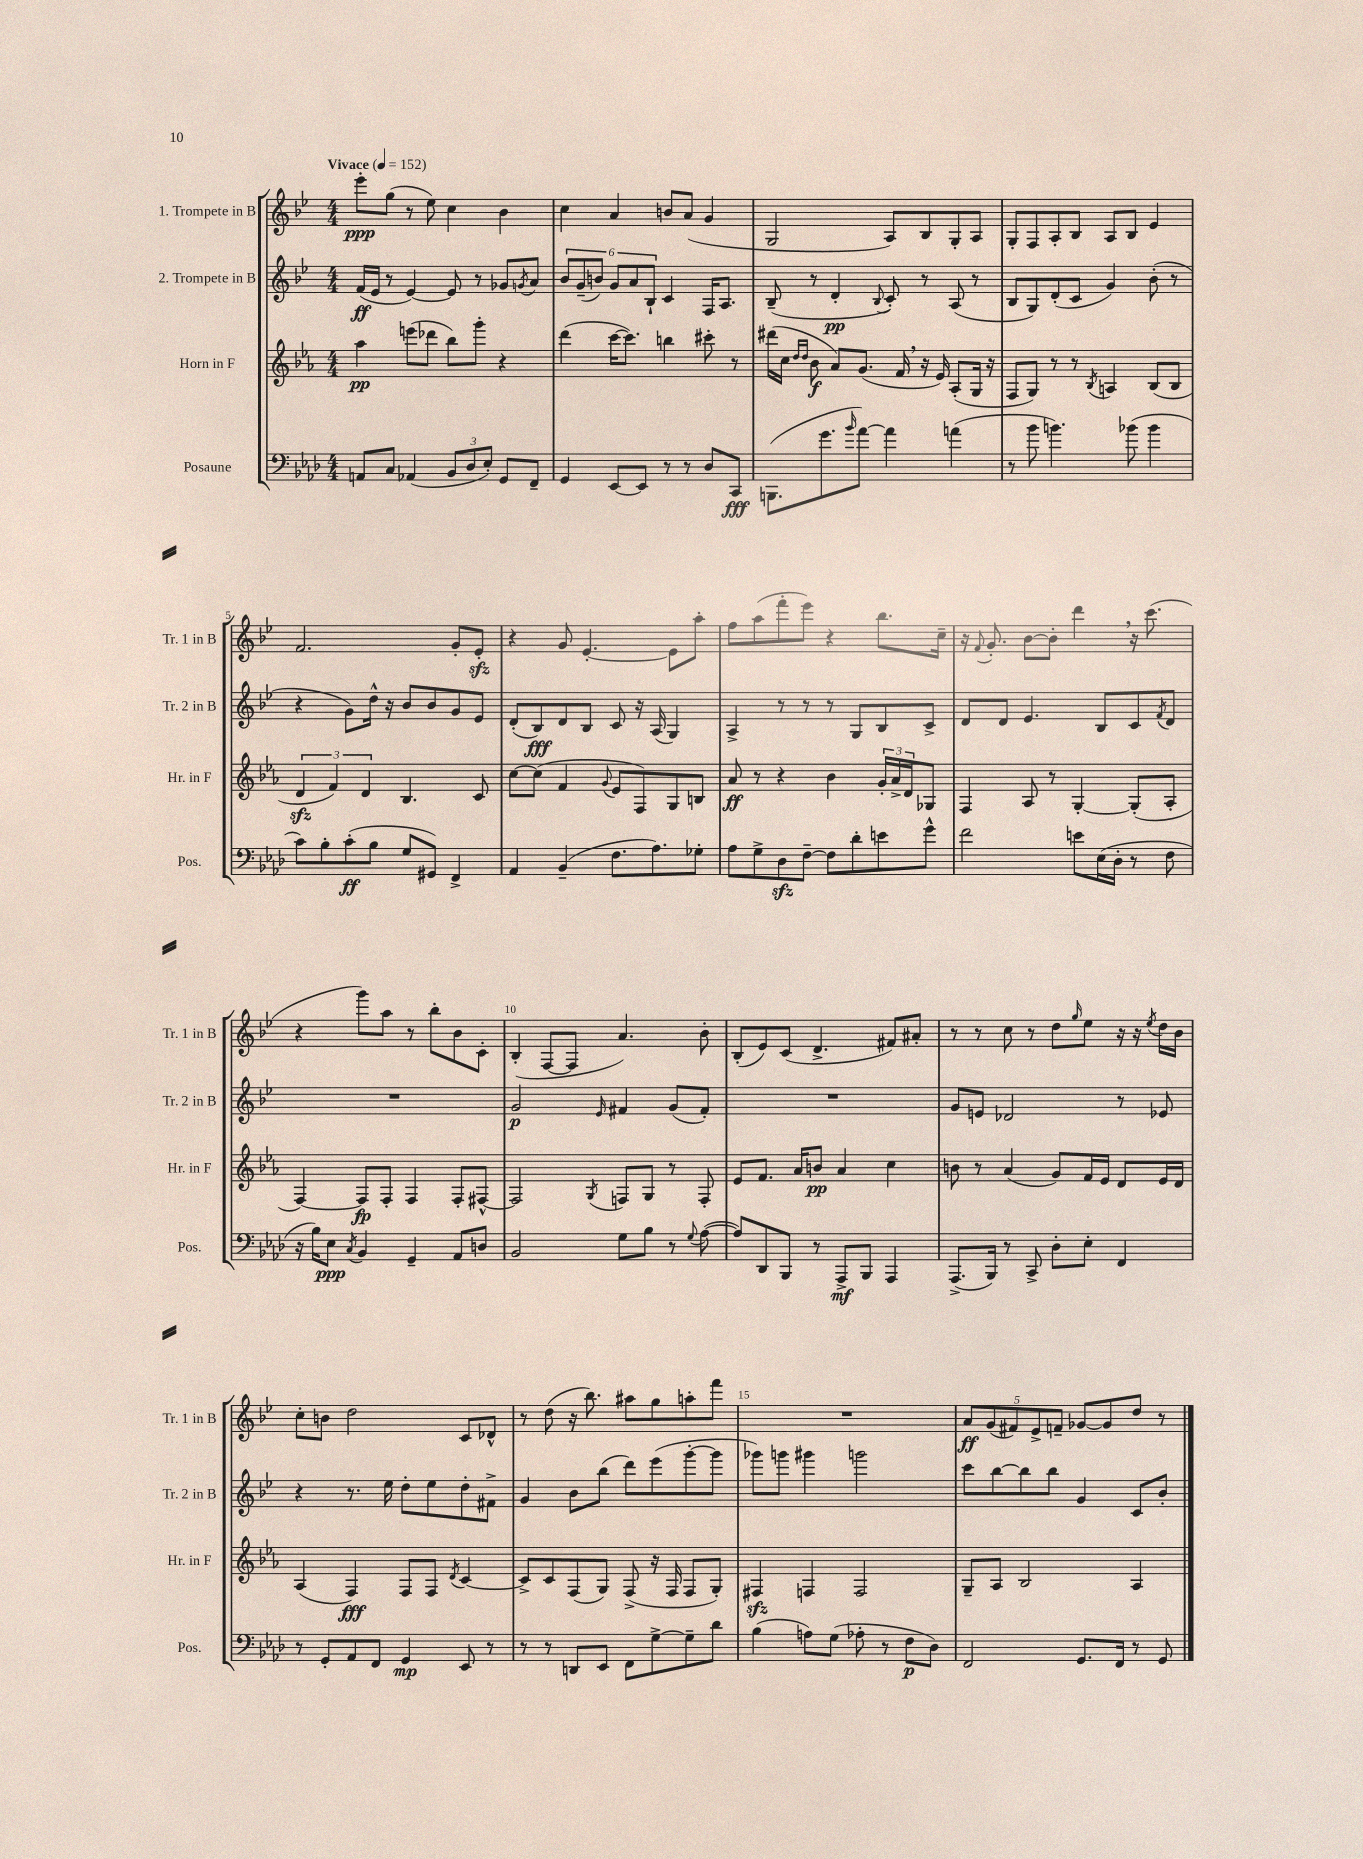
<<
\new StaffGroup <<
\new Staff = "s0" \with { instrumentName = "1. Trompete in B" shortInstrumentName = "Tr. 1 in B" } {
    \clef treble \key bes \major \numericTimeSignature \time 4/4 \tempo "Vivace" 4 = 152
    ees'''8-.\ppp g''8( r8 ees''8) c''4 bes'4 |
    c''4 a'4 b'8 a'8( g'4 |
    g2 a8) bes8 g8-. a8 |
    g8-. f8 a8-. bes8 a8 bes8 ees'4 |
    f'2. g'8-. ees'8-.\sfz |
    r4 g'8 ees'4.~-. ees'8 a''8-. |
    f''8 a''8( f'''8-. ees'''8) r4 bes''8. c''16-- |
    r16 \appoggiatura { f'8 } g'8.-. bes'8~ bes'8-. d'''4 \breathe r16 c'''8.( |
    r4 g'''8) a''8 r8 bes''8-. bes'8 c'8-. |
    bes4-.( f8~ f8 a'4.) bes'8-. |
    bes8-.( ees'8) c'8( d'4.-> fis'8) ais'8-. |
    r8 r8 c''8 r8 d''8 \grace { g''16 } ees''8 r16 r16 \acciaccatura { ees''8 } d''16 bes'16 |
    c''8-. b'8 d''2 c'8 des'8-^ |
    r8 d''8( r16 bes''8.) ais''8 g''8 a''8-. f'''8 |
    R1 |
    \tuplet 5/4 { a'8\ff g'8( fis'8) ees'8-> f'8-- } ges'8~ ges'8 d''8 r8 \bar "|." |
}
\new Staff = "s1" \with { instrumentName = "2. Trompete in B" shortInstrumentName = "Tr. 2 in B" } {
    \clef treble \key bes \major \numericTimeSignature \time 4/4
    f'16\ff( ees'16 r8 ees'4~) ees'8 r8 ges'8 \acciaccatura { g'8 } a'8 |
    \tuplet 6/4 { bes'8 g'8--( b'8) g'8 a'8 bes8-! } c'4 f16 a8. |
    bes8--( r8 d'4-.\pp \appoggiatura { bes8 } c'8-.) r8 a8( r8 |
    bes8 g8) d'8-.( c'8 g'4) bes'8-.( r8 |
    r4 g'8) d''16-^ r16 bes'8 bes'8 g'8 ees'8 |
    d'8-.( bes8\fff) d'8 bes8 c'8 r16 a16( g4) |
    a4-> r8 r8 r8 g8 bes8 c'8-> |
    d'8 d'8 ees'4. bes8 c'8 \acciaccatura { f'8 } d'8 |
    R1 |
    g'2\p \grace { ees'16 } fis'4 g'8( fis'8-.) |
    R1 |
    g'8 e'8 des'2 r8 ees'8 |
    r4 r8. ees''16 d''8-. ees''8 d''8-. fis'8-> |
    g'4 bes'8 bes''8( d'''8) ees'''8( g'''8~-. g'''8 |
    ges'''8) g'''8 gis'''4 g'''2 |
    c'''8 bes''8~ bes''8 bes''8 g'4 c'8 bes'8-. \bar "|." |
}
\new Staff = "s2" \with { instrumentName = "Horn in F" shortInstrumentName = "Hr. in F" } {
    \clef treble \key ees \major \numericTimeSignature \time 4/4
    aes''4\pp e'''8( des'''8 bes''8) g'''8-. r4 |
    d'''4( c'''16~ c'''8.) b''4 cis'''8-. r8 |
    dis'''16( c''16 \grace { d''16 d''16 } bes'8\f aes'8) g'8.( f'16 \breathe r16 ees'16) aes8-.( g16 r16 |
    f8 g8) r8 r8 \acciaccatura { bes8 } a4 bes8( bes8 |
    \tuplet 3/2 { d'4\sfz f'4) d'4 } bes4. c'8 |
    c''8~ c''8( f'4 \appoggiatura { g'8 } ees'8 f8) g8 b8 |
    aes'8\ff r8 r4 bes'4 \tuplet 3/2 { g'16-. aes'16-> d'16 } ges8 |
    f4 aes8 r8 g4~-. g8-.( aes8-. |
    f4~) f8\fp f8-. f4 f8-. fis8~-^ |
    fis2 \acciaccatura { g8 } f8 g8 r8 f8-. |
    ees'8 f'8. aes'16 b'8\pp aes'4 c''4 |
    b'8 r8 aes'4( g'8) f'16 ees'16 d'8 ees'16 d'16 |
    aes4( f4\fff) f8 f8 \acciaccatura { d'8 } c'4~ |
    c'8-> c'8 f8( g8) f8->( r16 f16 f8 g8-.) |
    fis4\sfz f4 f2 |
    g8-- aes8 bes2 aes4 \bar "|." |
}
\new Staff = "s3" \with { instrumentName = "Posaune" shortInstrumentName = "Pos." } {
    \clef bass \key aes \major \numericTimeSignature \time 4/4
    a,8 c8 aes,4( \tuplet 3/2 { bes,8 des8 ees8-.) } g,8 f,8-- |
    g,4 ees,8~ ees,8 r8 r8 des8 c,8\fff |
    b,,8.( g'8. \grace { bes'16 } aes'8~) aes'4 a'4( |
    r8 bes'8 b'4.) bes'8( bes'4 |
    c'8) bes8-. c'8-.\ff( bes8 g8 gis,8) f,4-> |
    aes,4 bes,4--( f8. aes8.) ges8-. |
    aes8 g8-> des8\sfz f8~-- f8 des'8-. e'8 g'8-^ |
    f'2 e'8 ees16( des16-. r8 f8 |
    r16 bes16) ees8\ppp \acciaccatura { c8 } bes,4 g,4-- aes,8 d8 |
    bes,2 g8 bes8 r8 \appoggiatura { g8 } aes8~( |
    aes8) des,8 bes,,8 r8 aes,,8->\mf bes,,8 aes,,4 |
    aes,,8.->( bes,,16) r8 c,8-> des8-. ees8-. f,4 |
    r8 g,8-. aes,8 f,8 g,4\mp ees,8 r8 |
    r8 r8 d,8 ees,8 f,8 g8~-> g8-- des'8 |
    bes4( a8) g8( aes8-. r8 f8\p des8) |
    f,2 g,8. f,16 r8 g,8 \bar "|." |
}
>>
>>
\layout { \context { \Score \override BarNumber.break-visibility = ##(#f #t #t) barNumberVisibility = #(every-nth-bar-number-visible 5) } }
